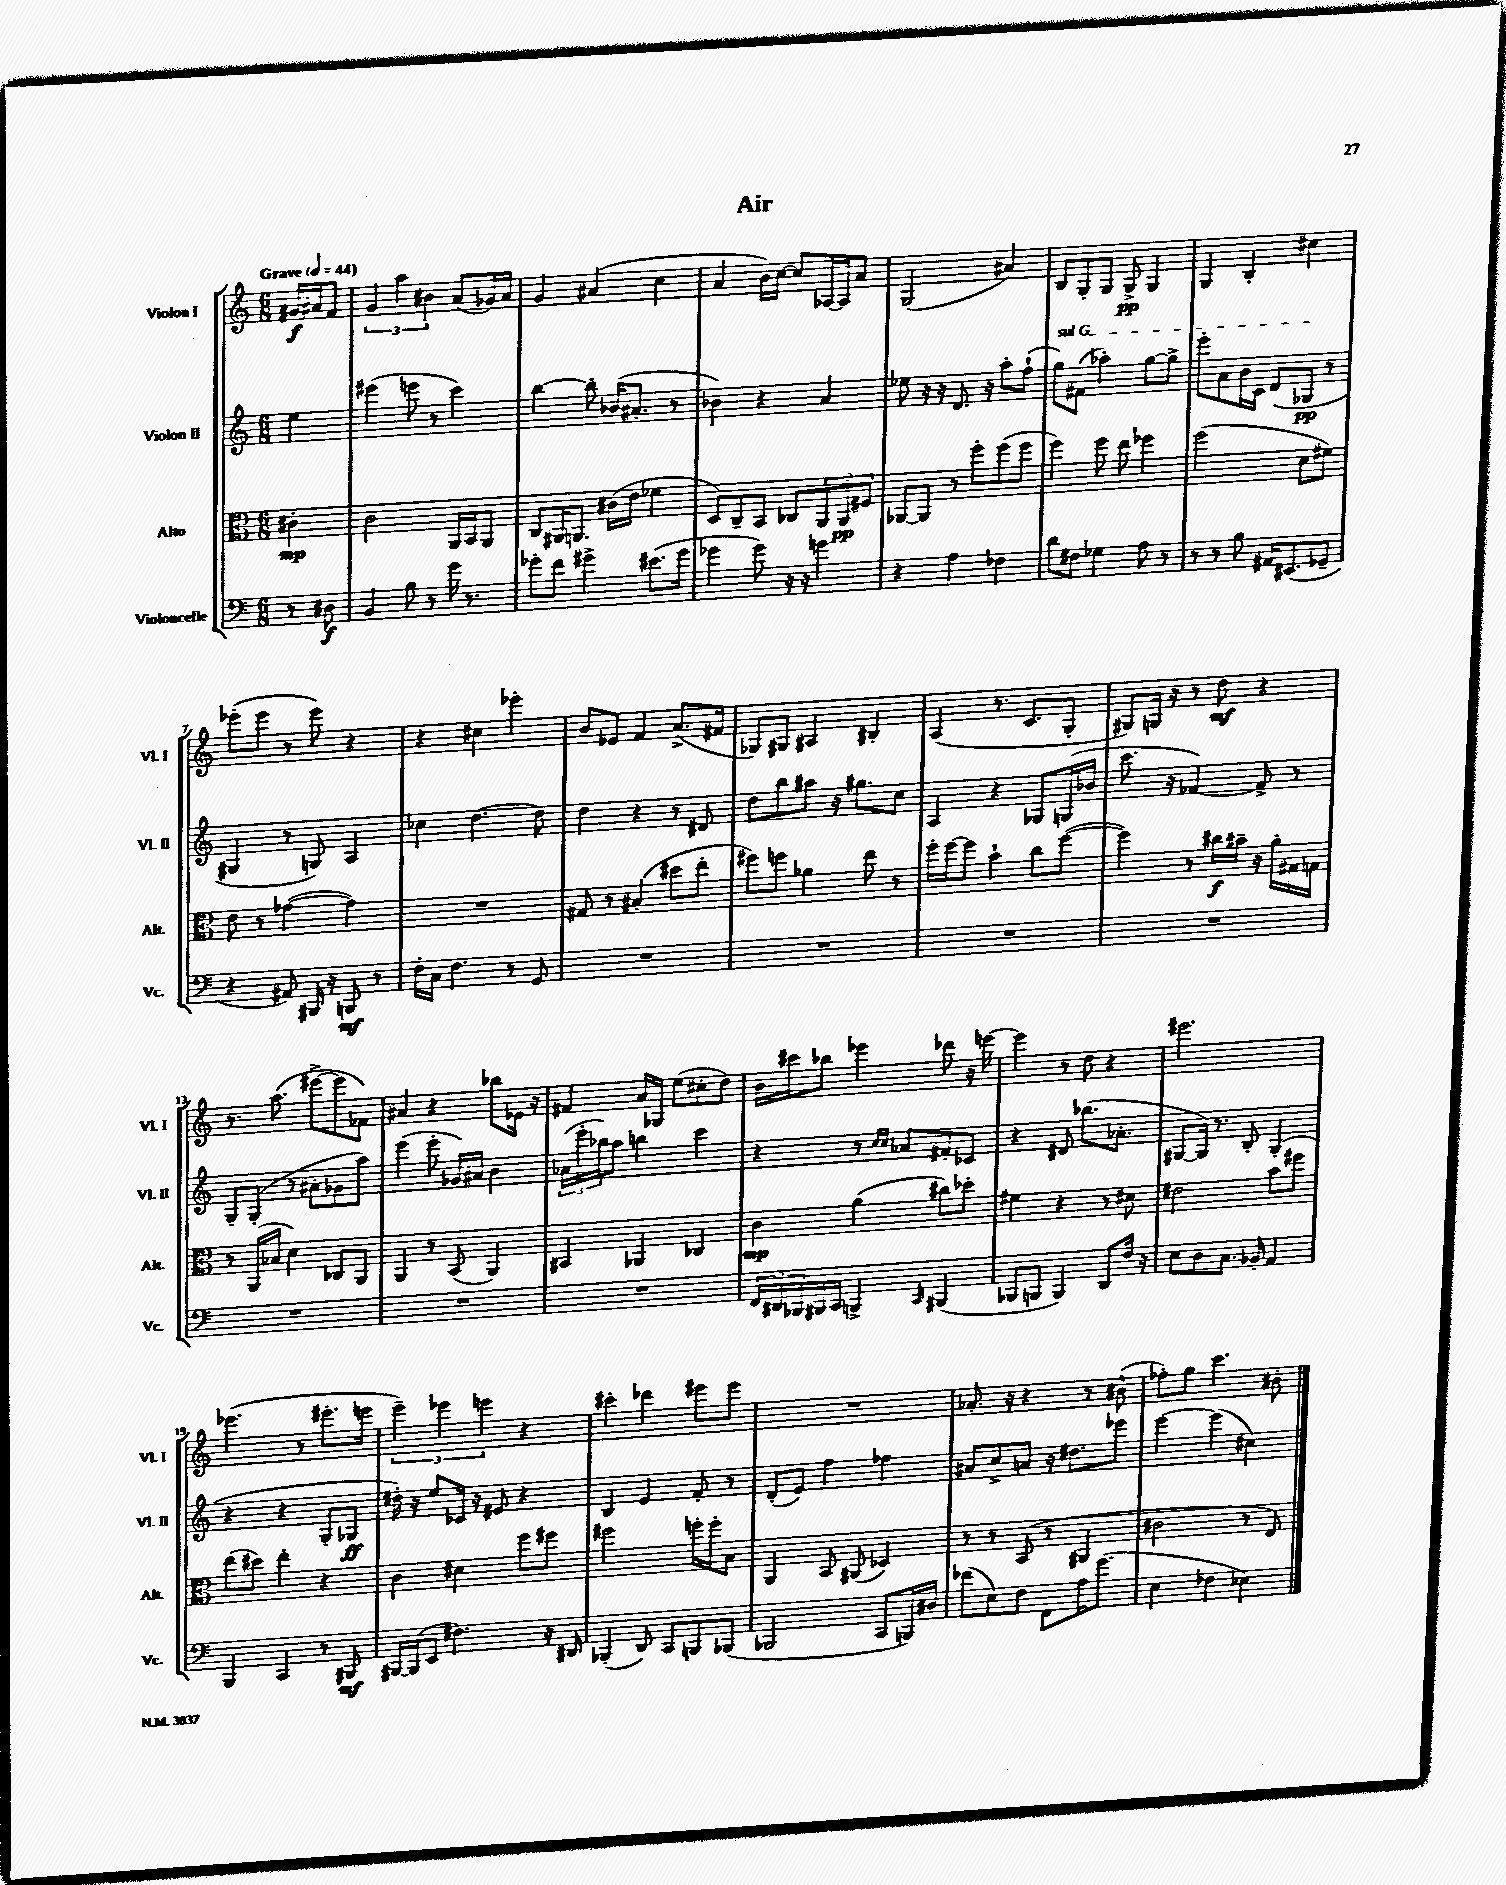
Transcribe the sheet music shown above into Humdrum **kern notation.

**kern	**kern	**kern	**kern
*staff4	*staff3	*staff2	*staff1
*clefF4	*clefC3	*clefG2	*clefG2
*k[]	*k[]	*k[]	*k[]
*M6/8	*M6/8	*M6/8	*M6/8
*MM44	*MM44	*MM44	*MM44
8r	4c#'	4ee	16g#
.	.	.	16a#
8D#	.	.	8f
=	=	=	=
4BB	2c	(4eee#	6g
.	.	.	6aa
8B	.	8eee	.
.	.	.	6b#
8r	.	8r	.
16g	16AA	4ccc)	(8a
8.r	16BB	.	.
.	8AA	.	16g-)
.	.	.	16a
=	=	=	=
8g-'	8C	[4bb	4g
8f	16AA#	.	.
.	8.AA	.	.
4g#^	.	8bb']	(4a#
.	(16c#	(16b-	.
.	16e	8.a#'	.
(8.e#	4f-	.	4cc
.	.	8r	.
16g#	.	.	.
=	=	=	=
4g-	8D)	4b-)	4a
.	8C~	.	.
8g-)	8BB	4r	16b)
.	.	.	[16cc
16r	8C-	.	8cc]
16r	.	.	.
4g	12AA	4a	[16A-
.	.	.	16A-]
.	12AA	.	.
.	.	.	8a
.	12F#	.	.
=	=	=	=
4r	[8AA-	8ee-	(2G
.	8AA-]	16r	.
.	.	16r	.
4A	8r	8.d	.
.	8ff'	.	.
.	.	16r	.
4F-	(8ff	8aa'	4a#)
.	8ff	(8ff`	.
=	=	=	=
8d	4ff)	8gg)	8B
8F#	.	(8f#	8G'
4G-	8ff	4aa-')	8G
.	8ee	.	8G^
8A	4ff-	[8gg	4G
8r	.	8gg^]	.
=	=	=	=
8r	(2ff	8eee'	4G
8r	.	8a	.
8B	.	16b	4B'
.	.	16c	.
16AA#	.	(8d	.
(8.EE#	.	.	.
.	8d	8G-	4cc#
8GG-~	8f#)	8r	.
=	=	=	=
4r	8e	4G#	(8eee-'
.	8r	.	8eee-
8AA#)	([4g-	8r	8r
16BBB#	.	8G)	8eee-)
16r	.	.	.
8BBB	4g-])	4A	4r
8r	.	.	.
=	=	=	=
16F'	2.r	4cc-	4r
16C	.	.	.
4.F	.	.	.
.	.	[4.dd	4cc#
8r	.	.	4eee-'
8GG	.	8dd]	.
=	=	=	=
2.r	8G#	4dd	8b
.	8r	.	8e-
.	(4B#'	4r	4f
.	8dd#	8r	(8.a^
.	8ee'	8d#	.
.	.	.	16f#
=	=	=	=
2.r	8ff#)	8dd	8G-)
.	8ff	8bb	8G#
.	4a-	8aa#	4A#
.	.	16r	.
.	.	8.gg#	.
.	8ee	.	4B#'
.	8r	8cc	.
=	=	=	=
2.r	16ff'	4A	(4A
.	[16ff	.	.
.	8ff]	.	.
.	4b`	4r	8.r
.	.	.	8.c
.	8cc	8G-	.
.	([8ff	(16G	8G'
.	.	16b-	.
=	=	=	=
2.r	4ff])	8.ccc	8G#)
.	.	.	16G
.	.	16r	16r
.	8r	[4f-)	8r
.	16cc#	.	8dd
.	16b#~	.	.
.	16r	8f-^]	4r
.	16a'	.	.
.	16G#	8r	.
.	16G	.	.
=	=	=	=
2.r	8r	8G'	8.r
.	(16AA	(8G'	.
.	16B-	.	(8.aa
.	4d)	8r	.
.	.	8a#'	[8eee#^
.	8C-	8g-	8eee#]
.	8AA	8aa)	8f-)
=	=	=	=
2.r	4AA	(4eee	4a#
.	8r	8eee'	4r
.	(8BB	16g-)	.
.	.	16a#	.
.	4AA)	4b	8bb-
.	.	.	16e-
.	.	.	16r
=	=	=	=
2.r	4BB#	(24a-	4f#
.	.	24eee'	.
.	.	24bb-)	.
.	.	8aa	.
.	4AA-	4bb	16a
.	.	.	16G-
.	.	.	(8ee
.	4C-	4ccc	8cc#'
.	.	.	8dd)
=	=	=	=
24FF	4c	4r	16b
24DD#	.	.	.
.	.	.	16ccc#
24BBB-	.	.	.
16BBB#	.	.	8bb-
16CC	.	.	.
4BBB^	(4a	8r	4eee-
.	.	16qqcc	.
.	.	16qqcc	.
.	.	8a-	.
16qqCC	.	.	.
(4BBB#	8cc#)	8f#'	8ddd-
.	8dd-'	8c-	16r
.	.	.	[16eee
=	=	=	=
8BBB-	4f#	4r	4eee]
8BBB	.	.	.
4BBB)	4r	8d#	8r
.	.	(8.bb-	8dd
8DD	8r	.	4r
.	.	8.a-'	.
16F	8d#	.	.
16r	.	.	.
=	=	=	=
8E	2e#	[8G#	2.eee#
8D	.	16G#])	.
.	.	8.r	.
8.C	.	.	.
.	.	8B'	.
16BB-'	.	.	.
4AA	8b	(4G#'	.
.	8ff#	.	.
=	=	=	=
4BBB	(8ee	4r	(4.eee-
.	8dd#)	.	.
4CC	4ee'	4r	.
.	.	.	8r
8r	4r	8G'	8.eee#'
8BBB#	.	8G-	.
.	.	.	16eee
=	=	=	=
[16BBB#	4c	16dd#')	6eee~)
(16BBB#]	.	16r	.
8EE	.	8ee	.
.	.	.	6eee-
4.F#)	4d#	16c-	.
.	.	16r	.
.	.	.	6eee
.	.	8e#	.
.	8ff	4r	4r
16r	8ff#	.	.
16DD#	.	.	.
=	=	=	=
(4BBB-'	2ff#	4B	4ccc#'
8DD)	.	4e	4ddd-
8CC	.	.	.
8BBB	16ff'	8f'	8eee#
.	16ff'	.	.
(8BBB-	8B	8r	8eee#
=	=	=	=
2BBB-	4AA	(8d'	2.r
.	.	8e)	.
.	8BB	4ff	.
.	(8AA#	.	.
8CC	4D-)	4ff-	.
16BBB)	.	.	.
16D#	.	.	.
=	=	=	=
(8f-	8r	8a#	8.a-'
8E)	8r	8cc^	.
.	.	.	16r
8F	(8BB	8a	4r
8FF	8r	16r	.
.	.	8.dd#	.
16A	4AA#	.	8r
(8.g	.	.	.
.	.	8eee-	(8b#^^
=	=	=	=
4E	2c#	[4eee	8ff-')
.	.	.	8gg
4F-	.	(4eee]	4.ccc
4E-)	8r	4cc#)	.
.	8E)	.	8b#'
==	==	==	==
*-	*-	*-	*-
